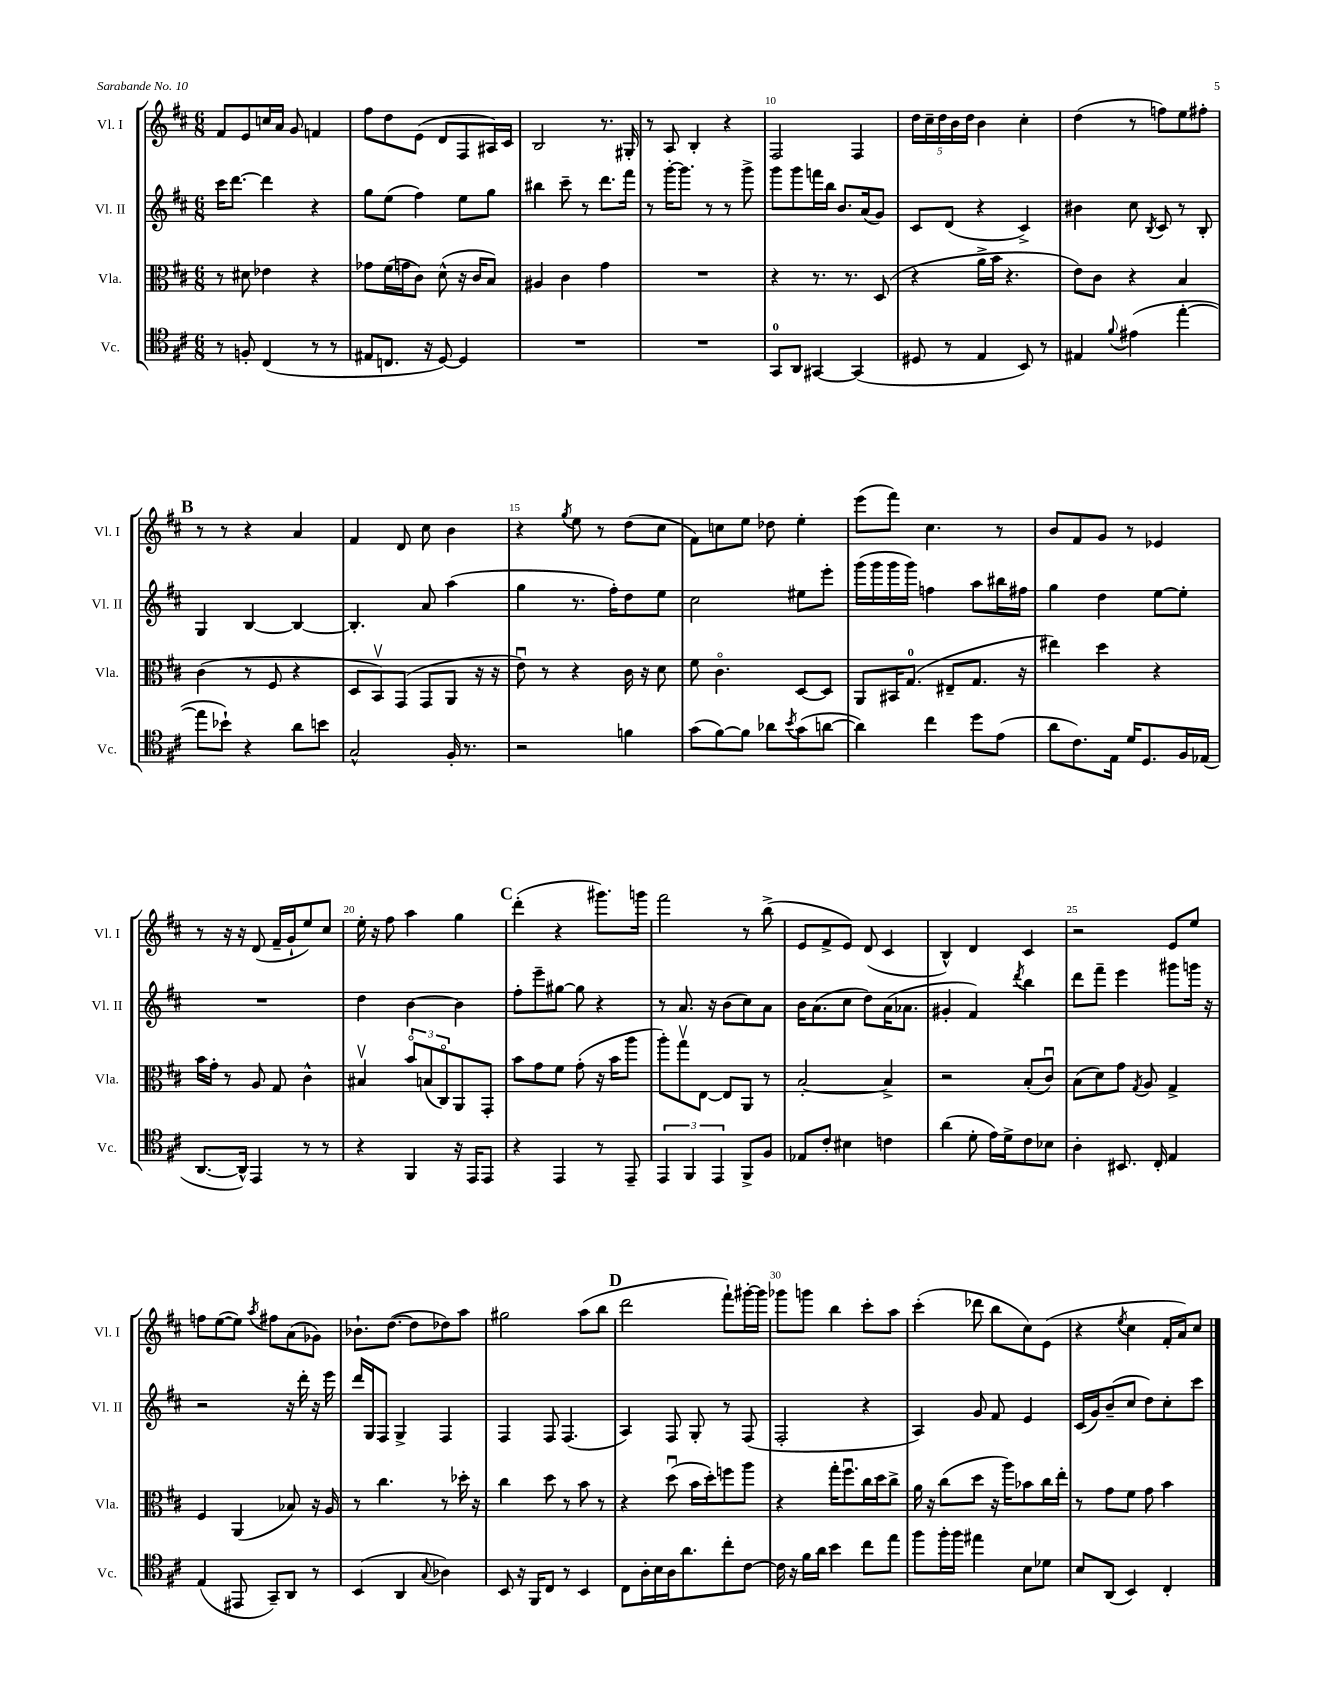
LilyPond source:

<<
\new StaffGroup <<
\new Staff = "s0" \with { instrumentName = "Vl. I" shortInstrumentName = "Vl. I" } {
    \clef treble \key d \major \numericTimeSignature \time 6/8
    fis'8 e'8 c''16 a'16 g'8 f'4 |
    fis''8 d''8 e'8( d'8 fis8 ais16) cis'16 |
    b2 r8. gis16-. |
    r8 a8 b4-. r4 |
    fis2 fis4 |
    \tuplet 5/4 { d''16 cis''16-- d''16 b'16 d''16 } b'4 cis''4-. |
    d''4( r8 f''8) e''8 fis''8-. |
    \mark \markup { \bold "B" } r8 r8 r4 a'4 |
    fis'4 d'8 cis''8 b'4 |
    r4 \acciaccatura { g''8 } e''8 r8 d''8( cis''8 |
    fis'8) c''8 e''8 des''8 e''4-. |
    e'''8( fis'''8) cis''4. r8 |
    b'8 fis'8 g'8 r8 ees'4 |
    r8 r16 r16 d'8( fis'16-- g'16-! e''8) cis''8 |
    e''16-. r16 fis''8 a''4 g''4 |
    \mark \markup { \bold "C" } d'''4-.( r4 gis'''8.) g'''16 |
    fis'''2 r8 b''8->( |
    e'8 fis'8-> e'8) d'8( cis'4 |
    b4-^) d'4 cis'4 |
    r2 e'8 e''8 |
    f''8 e''8~( e''8) \acciaccatura { a''8 } fis''8 a'8( ges'8) |
    bes'8.-! d''8.~( d''8 des''8) a''8 |
    gis''2 a''8( b''8 |
    \mark \markup { \bold "D" } d'''2 fis'''8-!) gis'''16~-. gis'''16 |
    ges'''8 g'''8 b''4 cis'''8-. a''8 |
    cis'''4-.( des'''8 b''8 cis''8) e'8( |
    r4 \acciaccatura { e''8 } cis''4 fis'16-. a'16) cis''8 \bar "|." |
}
\new Staff = "s1" \with { instrumentName = "Vl. II" shortInstrumentName = "Vl. II" } {
    \clef treble \key d \major \numericTimeSignature \time 6/8
    cis'''16 d'''8.~ d'''4 r4 |
    g''8 e''8( fis''4) e''8 g''8 |
    bis''4 cis'''8-- r8 d'''8. fis'''16 |
    r8 g'''16~-. g'''8. r8 r8 g'''8-> |
    g'''8 g'''8 f'''16 b''16 b'8. a'16( g'8) |
    cis'8 d'8( r4 cis'4->) |
    bis'4 cis''8 \acciaccatura { b8 } cis'8 r8 b8-. |
    \mark \markup { \bold "B" } g4 b4~ b4~ |
    b4.-. a'8 a''4( |
    g''4 r8. fis''16-.) d''8 e''8 |
    cis''2 eis''8 e'''8-. |
    g'''16( g'''16 g'''16 g'''16) f''4 a''8 bis''16 fis''16 |
    g''4 d''4 e''8~ e''8-. |
    R2. |
    d''4 b'4~ b'4 |
    \mark \markup { \bold "C" } fis''8-. e'''8-- gis''8~ gis''8 r4 |
    r8 a'8. r16 b'8( cis''8) a'8 |
    b'16 a'8.( cis''8 d''8) a'16( aes'8. |
    gis'4-. fis'4) \acciaccatura { d'''8 } b''4 |
    d'''8 fis'''8-- e'''4 gis'''8 g'''16 r16 |
    r2 r16 d'''16-. r16 e'''16 |
    d'''16 g16 fis8 g4-> fis4 |
    fis4 fis8 fis4.( |
    \mark \markup { \bold "D" } a4) fis8 g8-. r8 fis8( |
    fis2-. r4 |
    a4) g'8 fis'8 e'4 |
    cis'16( g'16) b'8--( cis''8 d''8) cis''8-. cis'''8 \bar "|." |
}
\new Staff = "s2" \with { instrumentName = "Vla." shortInstrumentName = "Vla." } {
    \clef alto \key d \major \numericTimeSignature \time 6/8
    r8 dis'8 ees'4 r4 |
    ges'8 fis'16( g'16 cis'8) d'8-^( r16 cis'16 b8) |
    ais4 cis'4 g'4 |
    R2. |
    r4 r8. r8. d8( |
    r4 a'16-> b'16 r4. |
    e'8) cis'8 r4 b4 |
    \mark \markup { \bold "B" } cis'4( r8 fis8 r4 |
    d8 b,8\upbow) g,8( g,8 a,8 r16 r16 |
    e'8\downbow) r8 r4 cis'16 r16 d'8 |
    fis'8 cis'4.\flageolet d8~ d8 |
    a,8 bis,16 g8.-0( eis8-- g8. r16 |
    eis''4) d''4 r4 |
    b'16 g'16-. r8 a8 g8 cis'4-^ |
    bis4\upbow \tuplet 3/2 { b'8\flageolet b8( cis8\flageolet) } a,8 g,8-. |
    \mark \markup { \bold "C" } b'8 g'8 fis'8 g'8-.( r16 b'16 a''8 |
    a''8-.) g''8\upbow e8~ e8 a,8 r8 |
    b2~-. b4-> |
    r2 b8-.( cis'8\downbow) |
    b8( d'8) g'8 \acciaccatura { g8 } a8 g4-> |
    fis4 a,4( bes8) r16 a16 |
    r8 cis''4. r8 des''16-. r16 |
    cis''4 d''8 r8 b'8 r8 |
    \mark \markup { \bold "D" } r4 d''8\downbow( b'16 d''16-.) f''8 a''8 |
    r4 g''16-. fis''8.\downbow cis''16 d''16 cis''8-> |
    a'16 r16 cis''8( d''8 r16 a''16) bes'8 cis''16 e''16-. |
    r8 g'8 fis'8 g'8 b'4 \bar "|." |
}
\new Staff = "s3" \with { instrumentName = "Vc." shortInstrumentName = "Vc." } {
    \clef tenor \key d \major \numericTimeSignature \time 6/8
    r8 f8-. cis4( r8 r8 |
    eis8 c8. r16 d8~) d4 |
    R2. |
    R2. |
    g,8-0 a,8 gis,4~ gis,4( |
    dis8 r8 e4 b,8) r8 |
    eis4 \appoggiatura { fis'8 } eis'4( e''4~-. |
    \mark \markup { \bold "B" } e''8 bes'8-!) r4 a'8 b'8 |
    g2-^ fis16-. r8. |
    r2 f'4 |
    g'8( fis'8~) fis'8 aes'8 \acciaccatura { b'8 } g'8( a'8~ |
    a'4) cis''4 d''8 e'8( |
    a'8 cis'8.) e16 d'16 d8. fis16 ees16( |
    a,8.~ a,16-^) e,4 r8 r8 |
    r4 fis,4 r16 e,16 e,8 |
    \mark \markup { \bold "C" } r4 e,4 r8 e,8-- |
    \tuplet 3/2 { e,4 fis,4 e,4 } fis,8-> fis8 |
    ees8 cis'8-. bis4 c'4 |
    a'4( d'8-. e'16) d'16-> cis'8 bes8 |
    a4-. bis,8. cis16-. e4 |
    e4( eis,8 g,8--) a,8 r8 |
    b,4( a,4 \appoggiatura { g8 } aes4) |
    b,8 r16 fis,16 cis8 r8 b,4 |
    \mark \markup { \bold "D" } cis8 a16-. b16 a16 a'8. cis''8-. cis'8~ |
    cis'16 r16 fis'16 a'16 b'4 cis''8 e''8 |
    fis''8 fis''16-. fis''16 eis''4 b8 des'8 |
    b8 a,8( b,4) cis4-. \bar "|." |
}
>>
>>
\layout { \context { \Score currentBarNumber = #6 \override BarNumber.break-visibility = ##(#f #t #t) barNumberVisibility = #(every-nth-bar-number-visible 5) } }
